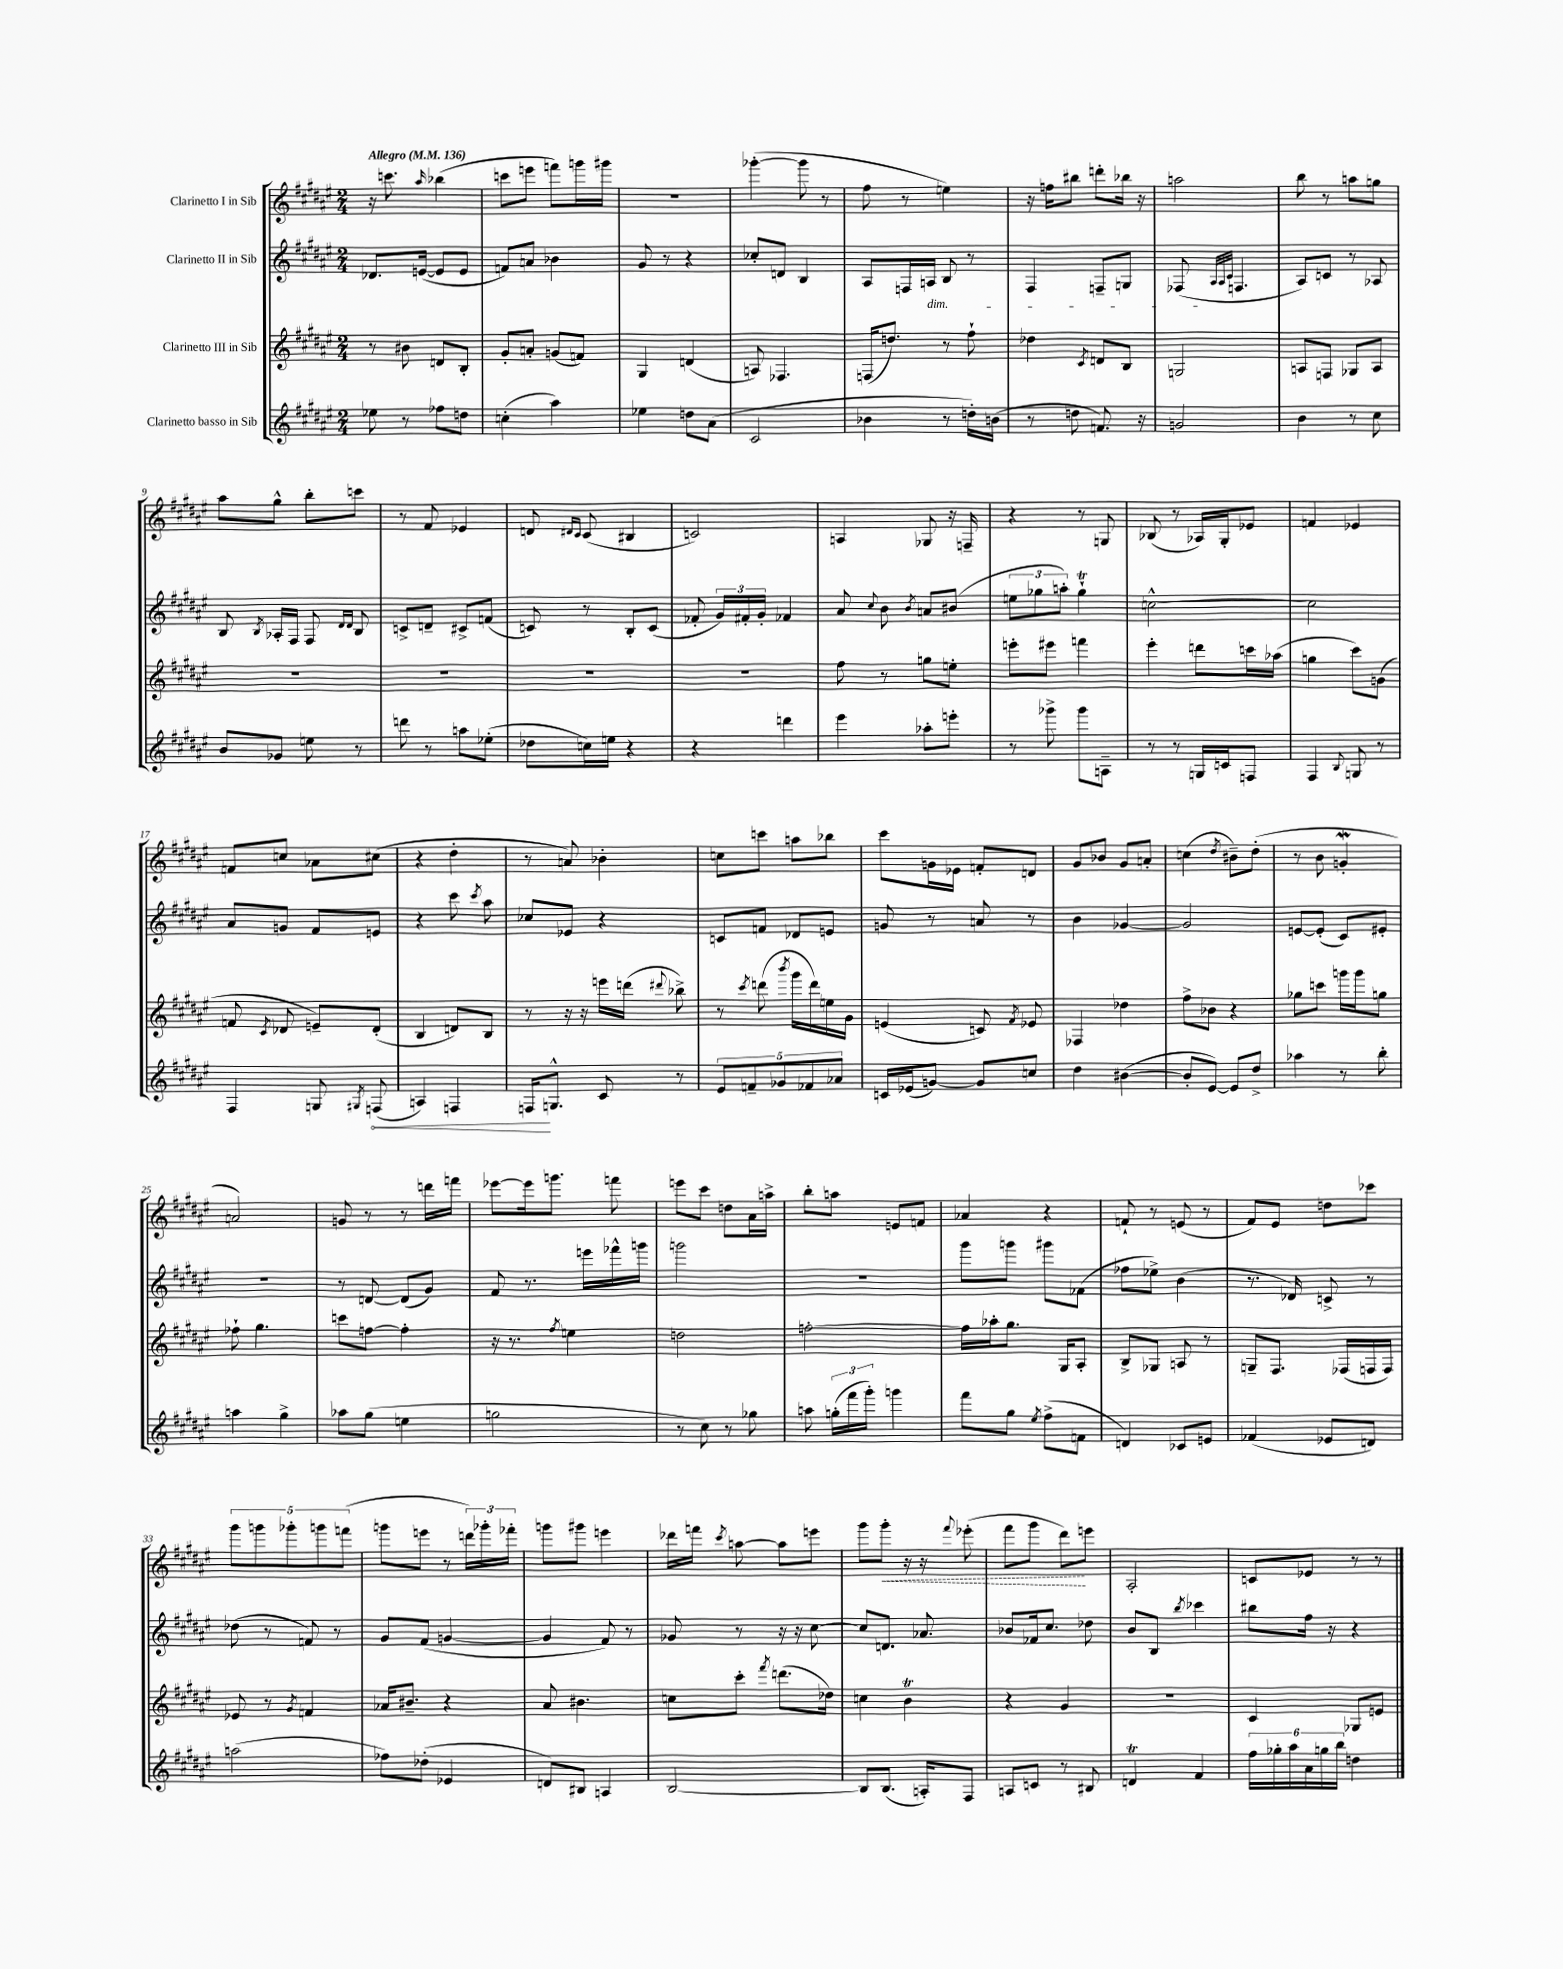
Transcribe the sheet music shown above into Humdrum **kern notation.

**kern	**kern	**kern	**kern
*staff4	*staff3	*staff2	*staff1
*clefG2	*clefG2	*clefG2	*clefG2
*k[f#c#g#d#a#e#]	*k[f#c#g#d#a#e#]	*k[f#c#g#d#a#e#]	*k[f#c#g#d#a#e#]
*M2/4	*M2/4	*M2/4	*M2/4
*MM136	*MM136	*MM136	*MM136
8ee-	8r	8.d-	16r
.	.	.	8.ccc
8r	8b#	.	.
.	.	([16e	.
.	.	.	16qqaa#
8ff-	8d	8e]	(4bb-
8dd	8B'	8e	.
=	=	=	=
(4cc'	8g#'	8f)	8ccc
.	8a'	8a	8eee
4aa#)	(8g	4b-	8fff)
.	8f)	.	16ggg
.	.	.	16ggg#
=	=	=	=
4ee-	4G#	8g#	2r
.	.	8r	.
8dd	(4d	4r	.
(8a#	.	.	.
=	=	=	=
2c#	8A)	8cc-'	([4ggg-'
.	4.F-	8d	.
.	.	4B	8ggg-]
.	.	.	8r
=	=	=	=
4b-	(16F	8A#	8ff#
.	8.dd)	.	.
.	.	16F	8r
.	.	16A	.
8r	8r	8B	4ee)
16dd')	8ff#`	8r	.
(16b	.	.	.
=	=	=	=
8r	4dd-	4F#	16r
.	.	.	16ff
8dd	.	.	8bb#
.	8qc#	.	.
8.f)	8d	8F~	8ddd'
.	8B	8G	16bb-
16r	.	.	16r
=	=	=	=
2g	2G	(8F-	2aa
.	.	32qqA#	.
.	.	32qqA#	.
.	.	32qqc#	.
.	.	4.F	.
=	=	=	=
4b	8A	8A#)	8bb
.	8F	8c	8r
8r	8G-	8r	8aa
8cc#	8A	8A-	8gg
=	=	=	=
8b	2r	8B	8aa#
.	.	8qB	.
8g-	.	16A-'	8gg#^^
.	.	16F#	.
8ee	.	8F#	8bb'
.	.	16qqd#	.
.	.	16qqd#	.
8r	.	8B	8ccc
=	=	=	=
8ddd	2r	8c^	8r
8r	.	8d~	8f#
8aa	.	8c#^	4e-
(8ee-'	.	(8f	.
=	=	=	=
8dd-	2r	8c)	8d
.	.	.	16qqd#
.	.	.	16qqc#
16cc)	.	8r	(8c#
16ee	.	.	.
4r	.	8B'	4B#
.	.	(8c	.
=	=	=	=
4r	2r	8f-'	2c)
.	.	24g#)	.
.	.	24f#'	.
.	.	24g#'	.
4ddd	.	4f-	.
=	=	=	=
4eee#	8ff#	8a#	4A
.	.	8qqcc#	.
.	8r	8b	.
.	.	8qb	.
8aa-'	8gg	8a	8G-
8eee'	8ee'	(8b#	16r
.	.	.	16F~
=	=	=	=
8r	8eee'	12ee	4r
.	.	12gg-	.
8ggg-^	8eee#	.	.
.	.	12aa')	.
8ggg-	4fff	4gg-`	8r
8A~	.	.	8G
=	=	=	=
8r	4eee#'	[2cc^^	(8B-
8r	.	.	8r
16G	8ddd	.	16A-)
16c	.	.	16G#'
8F	16ccc	.	8e-
.	(16aa-	.	.
=	=	=	=
4F#	4gg	2cc]	4f
8qqB	.	.	.
8G	8ccc#)	.	4e-
8r	(8g	.	.
=	=	=	=
4F#	8f	8a#	8f
.	8qc#	.	.
.	8d-	8g	8cc
8G	8e~)	8f#	8a-
8qG#	.	.	.
(8F	(8d-'	8e	(8cc#
=	=	=	=
4A)	4B	4r	4r
4F	8d)	8ccc#	4dd#'
.	.	8qccc#	.
.	8B	8aa#	.
=	=	=	=
16F	8r	8cc-	8r
8.G^^	.	.	.
.	16r	8e-	8a)
.	16r	.	.
8c#	16eee	4r	4b-'
.	(16ddd	.	.
.	8qqddd#	.	.
8r	8bb-^)	.	.
=	=	=	=
10e#	8r	8c	8cc
10f~	.	.	.
.	8qccc#	.	.
.	(8ddd	8f	8ccc
10g-	.	.	.
.	8qbbb	.	.
.	16ggg#	8d-	8aa
10f-	.	.	.
.	16ddd)	.	.
.	16ee	8e	8bb-
10a-	.	.	.
.	16g#	.	.
=	=	=	=
16c	(4e	8g	8ccc#
(16e-	.	.	.
[8g)	.	8r	16g
.	.	.	16e-
8g]	8c)	8a	8f'
.	8qf#	.	.
8cc	8e-	8r	8d
=	=	=	=
4dd#	4F-	4b	8g#
.	.	.	8b-
([4b#	4dd-	[4g-	8g#
.	.	.	8a'
=	=	=	=
8b#']	8ff#^	2g-]	(4cc
[8e#)	8b-	.	.
.	.	.	8qdd#
8e#]	4r	.	8b#~)
8dd#^	.	.	(8dd#'
=	=	=	=
4aa-	8gg-	[8e	8r
.	8ccc	(8e']	8b
8r	16ggg	8c#)	4g'
.	16ggg	.	.
8bb'	8gg	8e#'	.
=	=	=	=
4aa	8ff-`	2r	2a)
.	4.gg#	.	.
4gg#^	.	.	.
=	=	=	=
8aa-	8ccc	8r	8g
(8gg#	[8ff	[8d	8r
4ee	4ff']	(8d]	8r
.	.	8g#)	16ddd
.	.	.	16fff
=	=	=	=
2gg	16r	8f#	[8eee-
.	8.r	.	.
.	.	8.r	16eee-]
.	.	.	8.ggg
.	8qff#	.	.
.	4ee	.	.
.	.	16eee	.
.	.	16fff-^^	8fff
.	.	16ggg	.
=	=	=	=
8r	2dd	2ggg	8eee
8cc#)	.	.	8ccc#
8r	.	.	8dd
8gg-	.	.	16a#
.	.	.	16aa^
=	=	=	=
8aa	[2ff'	2r	8bb'
(24gg'	.	.	8aa
24fff#	.	.	.
24ggg#')	.	.	.
4ggg	.	.	8e
.	.	.	8f
=	=	=	=
8fff#	16ff]	8ggg#	4a-
.	16aa-'	.	.
8gg#	8.gg#	8ggg	.
8qee#	.	.	.
(8ff#^	.	8ggg#	4r
.	16G#	.	.
8f	8A#'	(8f-	.
=	=	=	=
4d)	8B^	8ff-	8f`
.	8G-	8ee-^)	8r
8c-	8A	(4b	(8e
8e	8r	.	8r
=	=	=	=
(4f-	8G~	8.r	8f#)
.	8.F#	.	8e#
.	.	16d-)	.
8e-	.	8c^	8dd
.	(16F-	.	.
8d)	16F	8r	8ccc-
.	16F)	.	.
=	=	=	=
(2aa	8e-	(8dd-	10ggg#
.	.	.	10ggg
.	8r	8r	.
.	.	.	10ggg-'
.	8qg#	.	.
.	4f	8f)	.
.	.	.	10ggg
.	.	8r	.
.	.	.	(10fff
=	=	=	=
8ff-)	16a-	8g#	8ggg
.	8.b#~	.	.
(8dd-'	.	(8f#	8eee
4e-	4r	[4g	8r
.	.	.	24ddd)
.	.	.	24ggg-'
.	.	.	24fff-'
=	=	=	=
8d)	8a#	4g]	8ggg
8B#	4.b#	.	8ggg#
4A	.	8f#)	4eee
.	.	8r	.
=	=	=	=
[2B	8cc	8g-	16ddd-
.	.	.	16fff
.	.	.	8qccc#
.	8ccc#'	8r	[8aa
.	8qfff#	.	.
.	(8.ddd	16r	8aa]
.	.	16r	.
.	.	[8cc#	8eee
.	16dd-)	.	.
=	=	=	=
8B]	4cc	8cc#]	8ggg#
(8.B	.	8.d	8ggg#'
.	4b	.	16r
16A')	.	8.a-	16r
.	.	.	8qqfff#
8F#	.	.	(8eee-'
=	=	=	=
8A	4r	8b-	8fff#
8c	.	16f-	8ggg#
.	.	8.cc#	.
8r	4g#	.	8ddd#)
8B#	.	8dd-	8eee
=	=	=	=
4d	2r	8b	2A#'
.	.	8B	.
.	.	8qbb	.
4f#	.	4ccc-	.
=	=	=	=
24ff#	4c#	8bb#	8c
24gg-'	.	.	.
24aa#	.	.	.
24a#	.	16ff#	8e-
24gg	.	.	.
.	.	16r	.
24bb	.	.	.
4dd	8G-	4r	8r
.	8e	.	8r
==	==	==	==
*-	*-	*-	*-
